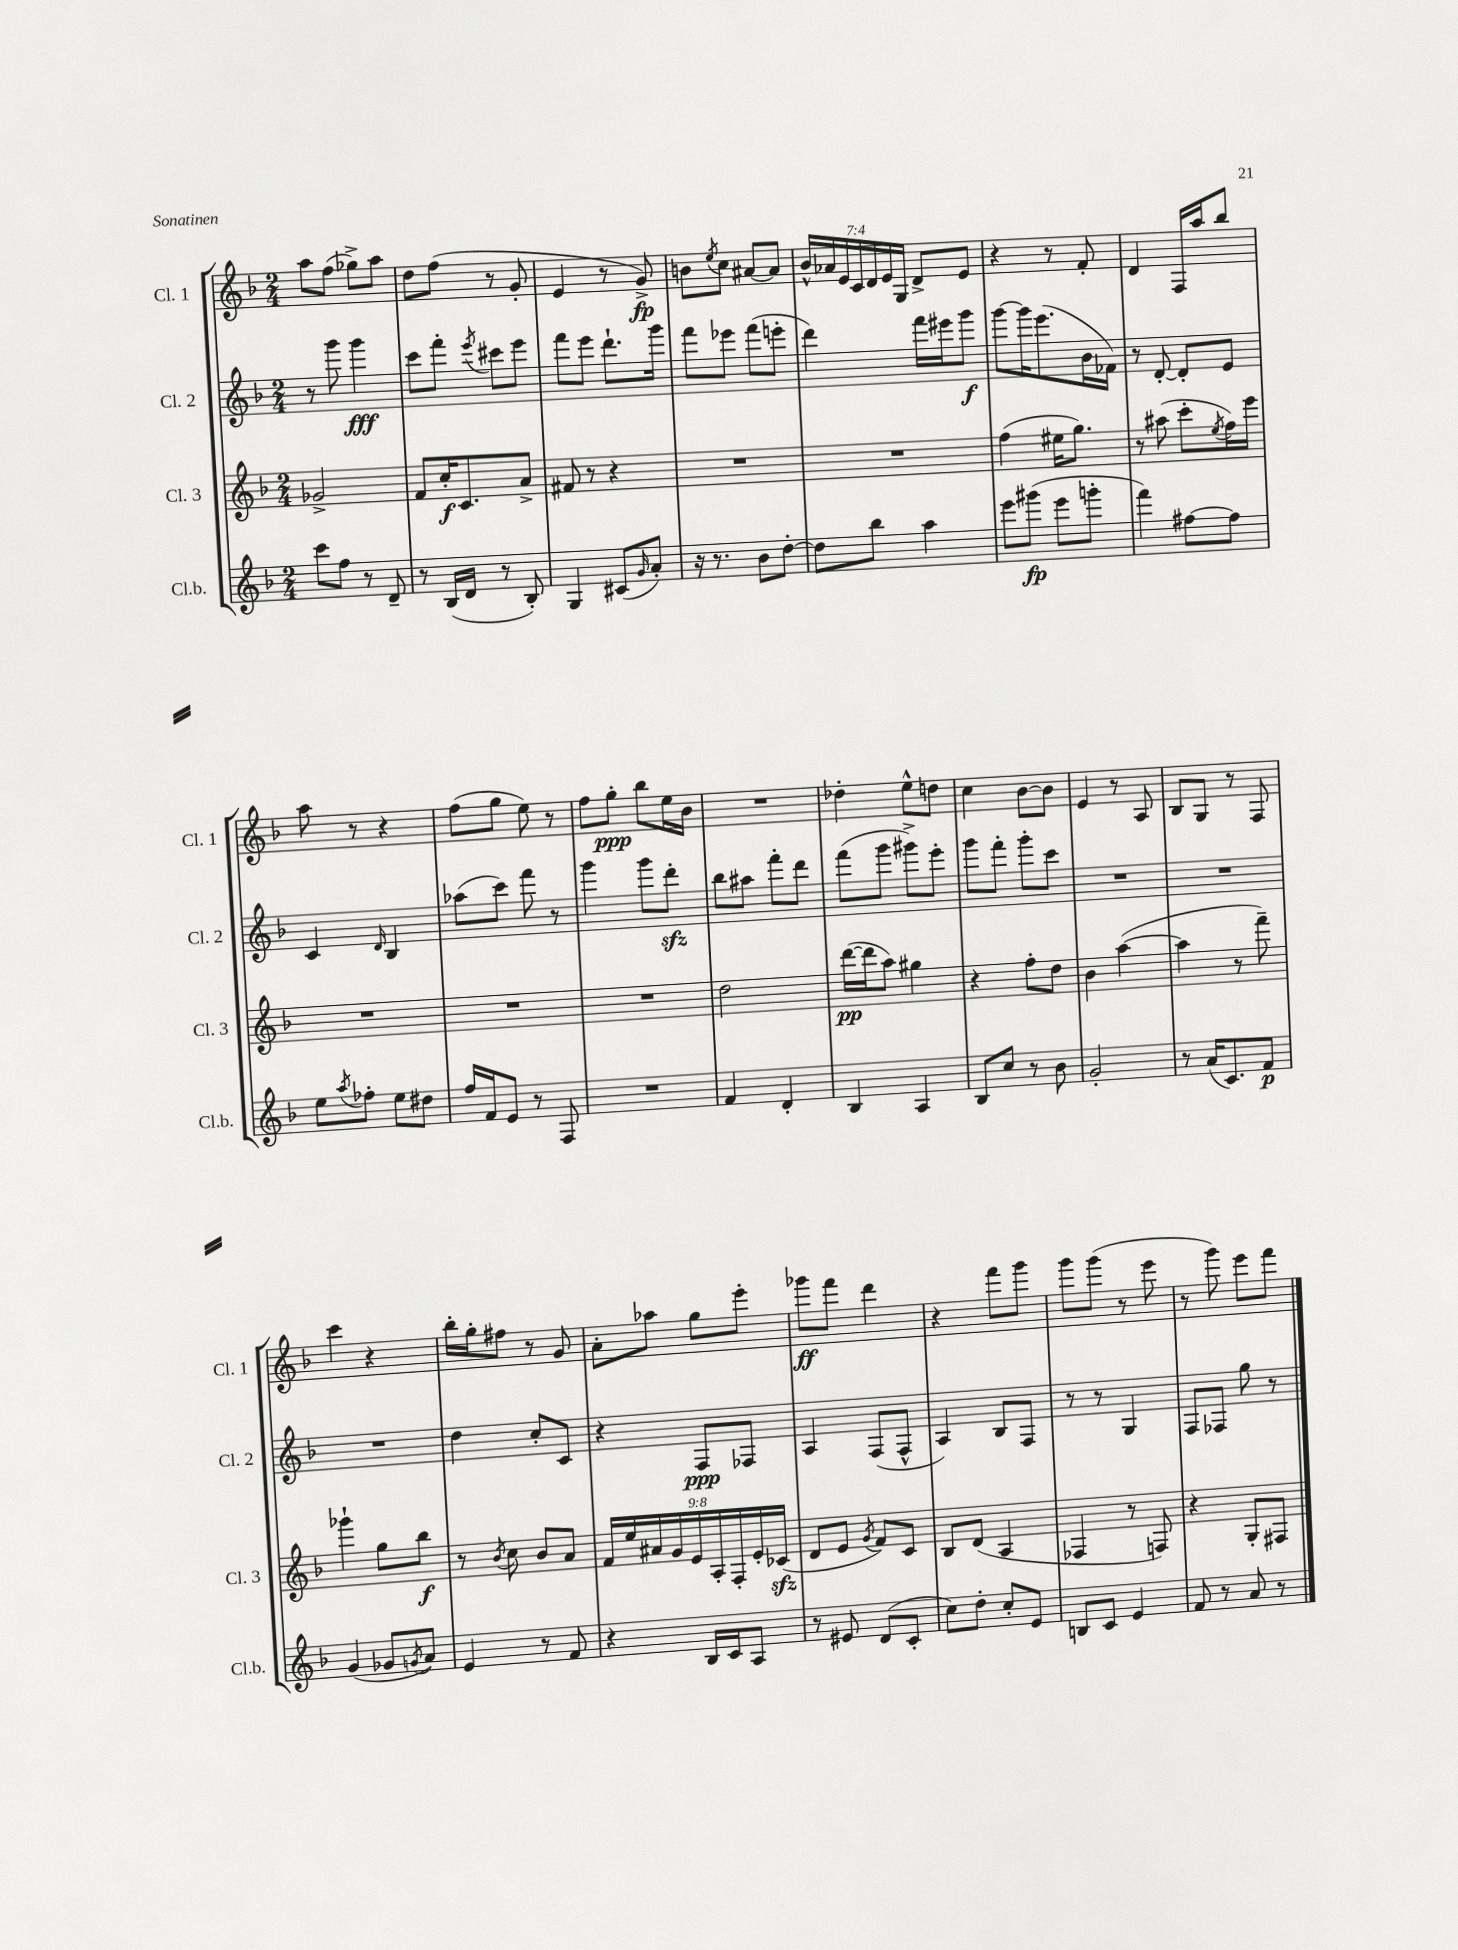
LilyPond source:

<<
\new StaffGroup <<
\new Staff = "s0" \with { instrumentName = "Cl. 1" shortInstrumentName = "Cl. 1" } {
    \clef treble \key f \major \numericTimeSignature \time 2/4 \override Staff.TupletNumber.text = #tuplet-number::calc-fraction-text
    a''8 f''8( ges''8->) a''8 |
    d''8 f''8( r8 g'8-. |
    e'4 r8 g'8->\fp) |
    b'8 \acciaccatura { e''8 } c''8 ais'8~ ais'8 |
    \tuplet 7/4 { bes'16-^ aes'16 e'16 c'16 d'16 e'16 g16 } d'8-> e'8 |
    r4 r8 f'8-. |
    d'4 f16 a''16 bes''8 |
    a''8 r8 r4 |
    f''8( g''8 e''8) r8 |
    f''8 g''8-.\ppp bes''8 e''16 bes'16 |
    R2 |
    des''4-. e''8-^ d''8 |
    c''4 bes'8~ bes'8 |
    e'4 r8 a8 |
    bes8 g8 r8 f8 |
    c'''4 r4 |
    bes''16-. g''16-. fis''8 r8 g'8 |
    a'8-. aes''8 g''8 e'''8-. |
    ges'''8\ff f'''8 d'''4 |
    r4 f'''8 g'''8 |
    g'''8 g'''8( r8 e'''8 |
    r8 g'''8) e'''8 f'''8 \bar "|." |
}
\new Staff = "s1" \with { instrumentName = "Cl. 2" shortInstrumentName = "Cl. 2" } {
    \clef treble \key f \major \numericTimeSignature \time 2/4
    r8 g'''8 g'''4\fff |
    c'''8 f'''8-. \acciaccatura { e'''8 } cis'''8 e'''8 |
    f'''8 e'''8 d'''8.-! g'''16 |
    f'''8 ees'''8 f'''8( e'''8-. |
    d'''4) f'''16 eis'''16 g'''8\f |
    g'''8~ g'''16 e'''8.( bes'16 fes'16) |
    r8 d'8~-. d'8-. e'8 |
    c'4 \grace { d'16 } bes4 |
    aes''8( c'''8) f'''8 r8 |
    g'''4 g'''8 d'''8-.\sfz |
    bes''8 ais''8 f'''8-. d'''8 |
    f'''8( g'''8 gis'''8->) e'''8-. |
    g'''8 f'''8-. g'''8-. c'''8 |
    R2 |
    R2 |
    R2 |
    d''4 c''8-. c'8 |
    r4 f8\ppp fes8 |
    a4 f8( f8-^ |
    a4) bes8 f8 |
    r8 r8 g4 |
    f8 fes8 g''8 r8 \bar "|." |
}
\new Staff = "s2" \with { instrumentName = "Cl. 3" shortInstrumentName = "Cl. 3" } {
    \clef treble \key f \major \numericTimeSignature \time 2/4 \override Staff.TupletNumber.text = #tuplet-number::calc-fraction-text
    ges'2-> |
    f'8 c''16-.\f c'8. a'8-> |
    fis'8 r8 r4 |
    R2 |
    R2 |
    f''4( eis''16 g''8.) |
    r8 ais''8( c'''8-. \acciaccatura { e''8 } f''16) e'''16 |
    R2 |
    R2 |
    R2 |
    d''2 |
    d'''16~\pp( d'''16 a''8) gis''4 |
    r4 f''8-. d''8 |
    bes'4 a''4~( |
    a''4 r8 f'''8--) |
    ges'''4-! g''8 bes''8\f |
    r8 \acciaccatura { bes'8 } c''8 bes'8 a'8 |
    \tuplet 9/8 { f'16 e''16 ais'16 g'16 e'16 a16-. f16-. e'16-. ces'16\sfz( } |
    d'8 e'8 \acciaccatura { g'8 } f'8) c'8 |
    bes8 d'8( a4 |
    fes4 r8 f8) |
    r4 g8-. fis8 \bar "|." |
}
\new Staff = "s3" \with { instrumentName = "Cl.b." shortInstrumentName = "Cl.b." } {
    \clef treble \key f \major \numericTimeSignature \time 2/4
    c'''8 f''8 r8 d'8-- |
    r8 bes16( d'16 r8 bes8-.) |
    g4 cis'8( \grace { g'16 } a'8-.) |
    r16 r8. bes'8 d''8~-. |
    d''8 bes''8 a''4 |
    e'''8 gis'''8\fp( e'''8 g'''8-. |
    f'''4) fis''8~ fis''8 |
    e''8 \acciaccatura { a''8 } fes''8-. e''8 dis''8 |
    f''16 f'16 e'8 r8 f8 |
    R2 |
    f'4 d'4-. |
    bes4 a4 |
    bes8 c''8 r8 bes'8 |
    g'2-. |
    r8 a'16( c'8.) f'8\p |
    g'4( ges'8 \acciaccatura { g'8 } a'8) |
    e'4 r8 f'8 |
    r4 bes16 c'16 a8 |
    r8 eis'8 d'8( c'8-. |
    c''8) d''8-. c''8-. e'8 |
    b8 c'8 e'4 |
    f'8 r8 a'8 r8 \bar "|." |
}
>>
>>
\layout { \context { \Score \remove "Bar_number_engraver" } }
